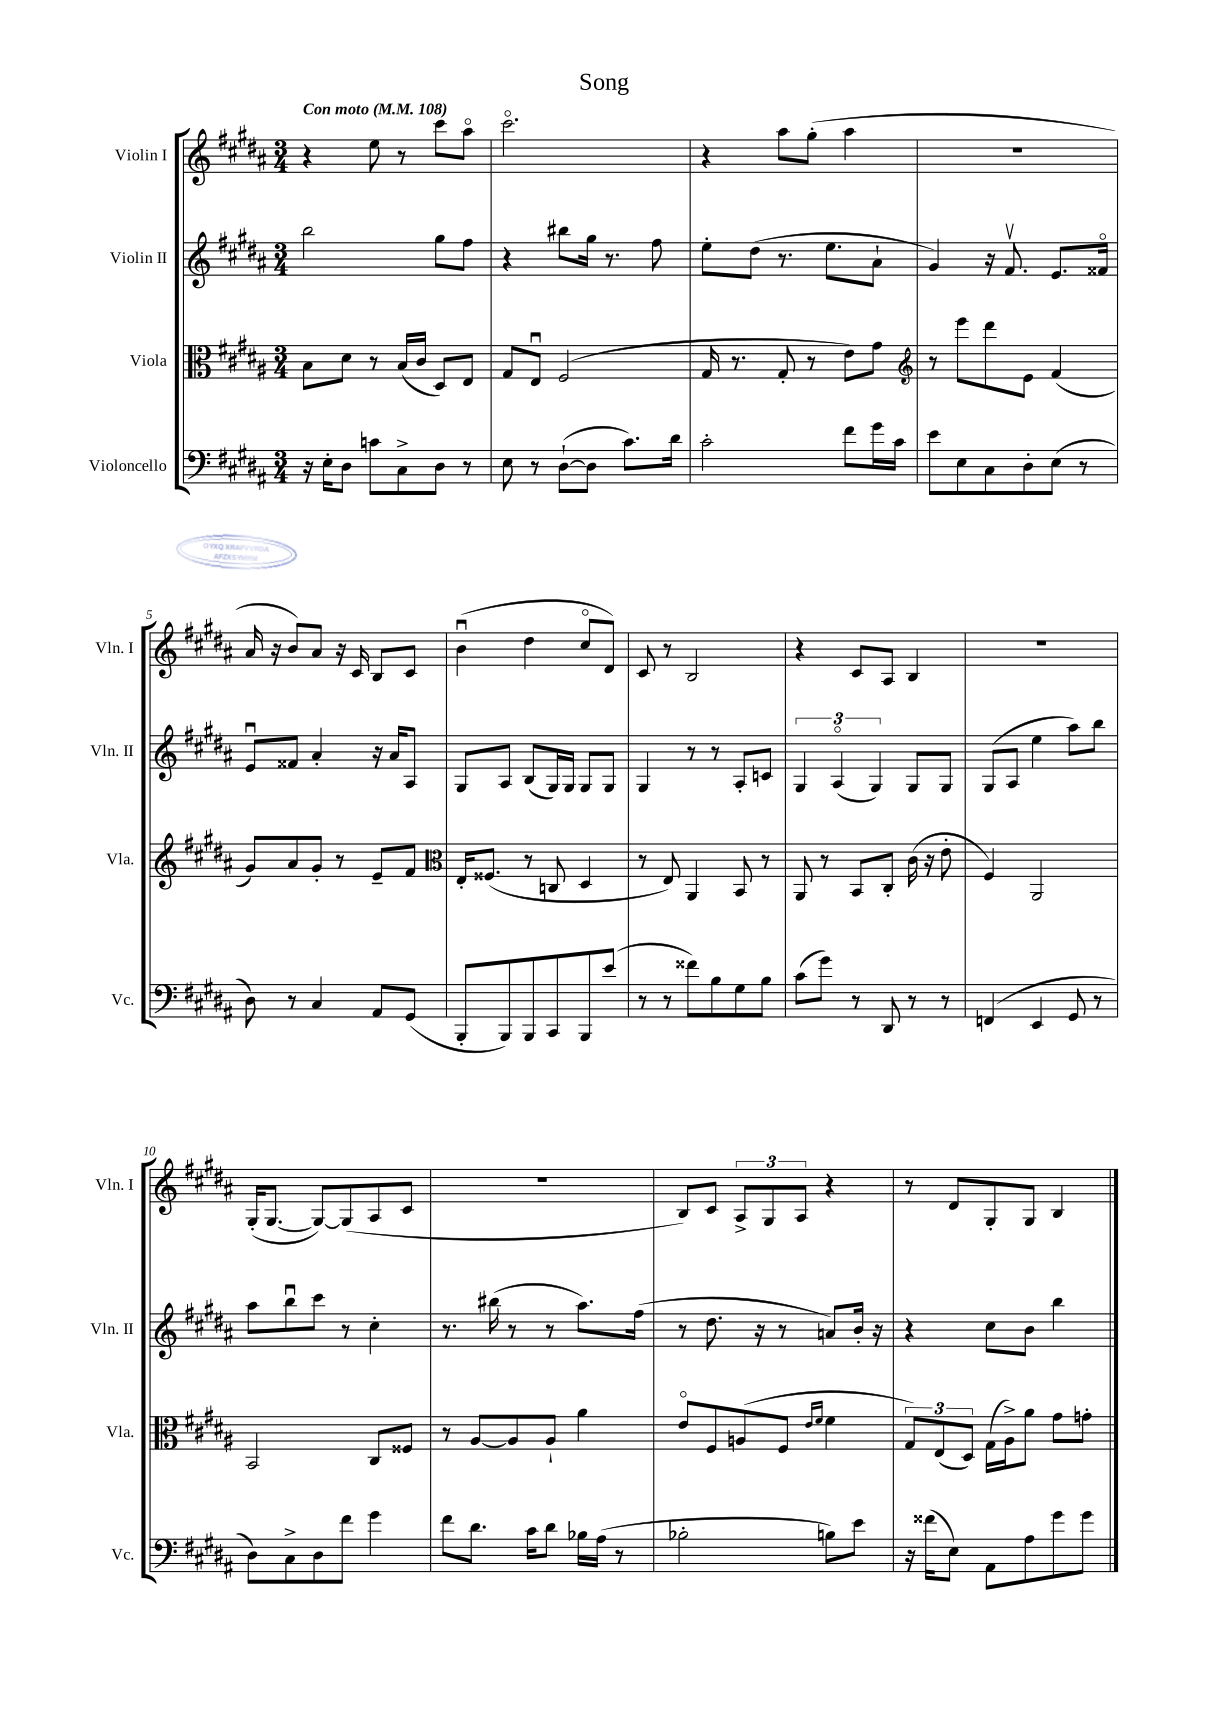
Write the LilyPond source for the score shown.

\header { title = "Song" }
<<
\new StaffGroup <<
\new Staff = "s0" \with { instrumentName = "Violin I" shortInstrumentName = "Vln. I" } {
    \clef treble \key b \major \numericTimeSignature \time 3/4 \tempo "Con moto" 4 = 108
    r4 e''8 r8 cis'''8 ais''8\flageolet |
    cis'''2.\flageolet |
    r4 ais''8 gis''8-.( ais''4 |
    R2. |
    ais'16 r16 b'8) ais'8 r16 cis'16 b8 cis'8 |
    b'4\downbow( dis''4 cis''8\flageolet dis'8) |
    cis'8 r8 b2 |
    r4 cis'8 ais8 b4 |
    R2. |
    gis16-.( gis8.~ gis8~) gis8( ais8 cis'8 |
    R2. |
    b8) cis'8 \tuplet 3/2 { ais8-> gis8 ais8 } r4 |
    r8 dis'8 gis8-. gis8 b4 \bar "|." |
}
\new Staff = "s1" \with { instrumentName = "Violin II" shortInstrumentName = "Vln. II" } {
    \clef treble \key b \major \numericTimeSignature \time 3/4
    b''2 gis''8 fis''8 |
    r4 bis''8 gis''16 r8. fis''8 |
    e''8-. dis''8( r8. e''8. ais'8-! |
    gis'4) r16 fis'8.\upbow e'8. fisis'16\flageolet |
    e'8\downbow fisis'8 ais'4-. r16 ais'16 ais8 |
    gis8 ais8 b8( gis16) gis16 gis8 gis8 |
    gis4 r8 r8 ais8-. c'8 |
    \tuplet 3/2 { gis4 ais4\flageolet( gis4) } gis8 gis8 |
    gis8( ais8 e''4 ais''8) b''8 |
    ais''8 b''8\downbow cis'''8 r8 cis''4-. |
    r8. bis''16( r8 r8 ais''8.) fis''16( |
    r8 dis''8. r16 r8 a'8) b'16-. r16 |
    r4 cis''8 b'8 b''4 \bar "|." |
}
\new Staff = "s2" \with { instrumentName = "Viola" shortInstrumentName = "Vla." } {
    \clef alto \key b \major \numericTimeSignature \time 3/4
    b8 dis'8 r8 b16( cis'16 dis8) e8 |
    gis8 e8\downbow fis2( |
    gis16 r8. gis8-. r8 e'8) gis'8 |
    \clef treble r8 e'''8 dis'''8 e'8 fis'4( |
    gis'8) ais'8 gis'8-. r8 e'8-- fis'8 |
    \clef alto e16-. fisis8.( r8 c8 dis4 |
    r8 e8) ais,4 b,8 r8 |
    ais,8 r8 b,8 cis8-. cis'16( r16 e'8-. |
    fis4) ais,2 |
    b,2 cis8 fisis8 |
    r8 ais8~ ais8 ais8-! ais'4 |
    e'8\flageolet fis8 a8( fis8 \grace { e'16 fis'16 } fis'4 |
    \tuplet 3/2 { gis8) e8( dis8) } gis16( ais16->) ais'8 gis'8 g'8-. \bar "|." |
}
\new Staff = "s3" \with { instrumentName = "Violoncello" shortInstrumentName = "Vc." } {
    \clef bass \key b \major \numericTimeSignature \time 3/4
    r16 e16-. dis8 c'8 cis8-> dis8 r8 |
    e8 r8 dis8~-!( dis8 cis'8.) dis'16 |
    cis'2-. fis'8 gis'16 cis'16 |
    e'8 e8 cis8 dis8-. e8( r8 |
    dis8) r8 cis4 ais,8 gis,8( |
    b,,8-. b,,8) b,,8 cis,8 b,,8 e'8( |
    r8 r8 fisis'8) b8 gis8 b8 |
    cis'8( gis'8) r8 dis,8 r8 r8 |
    f,4( e,4 gis,8 r8 |
    dis8) cis8-> dis8 fis'8 gis'4 |
    fis'8 dis'8. cis'16 dis'8 bes16 ais16( r8 |
    bes2-. b8) e'8 |
    r16 fisis'16( e8) ais,8 ais8 gis'8 gis'8 \bar "|." |
}
>>
>>
